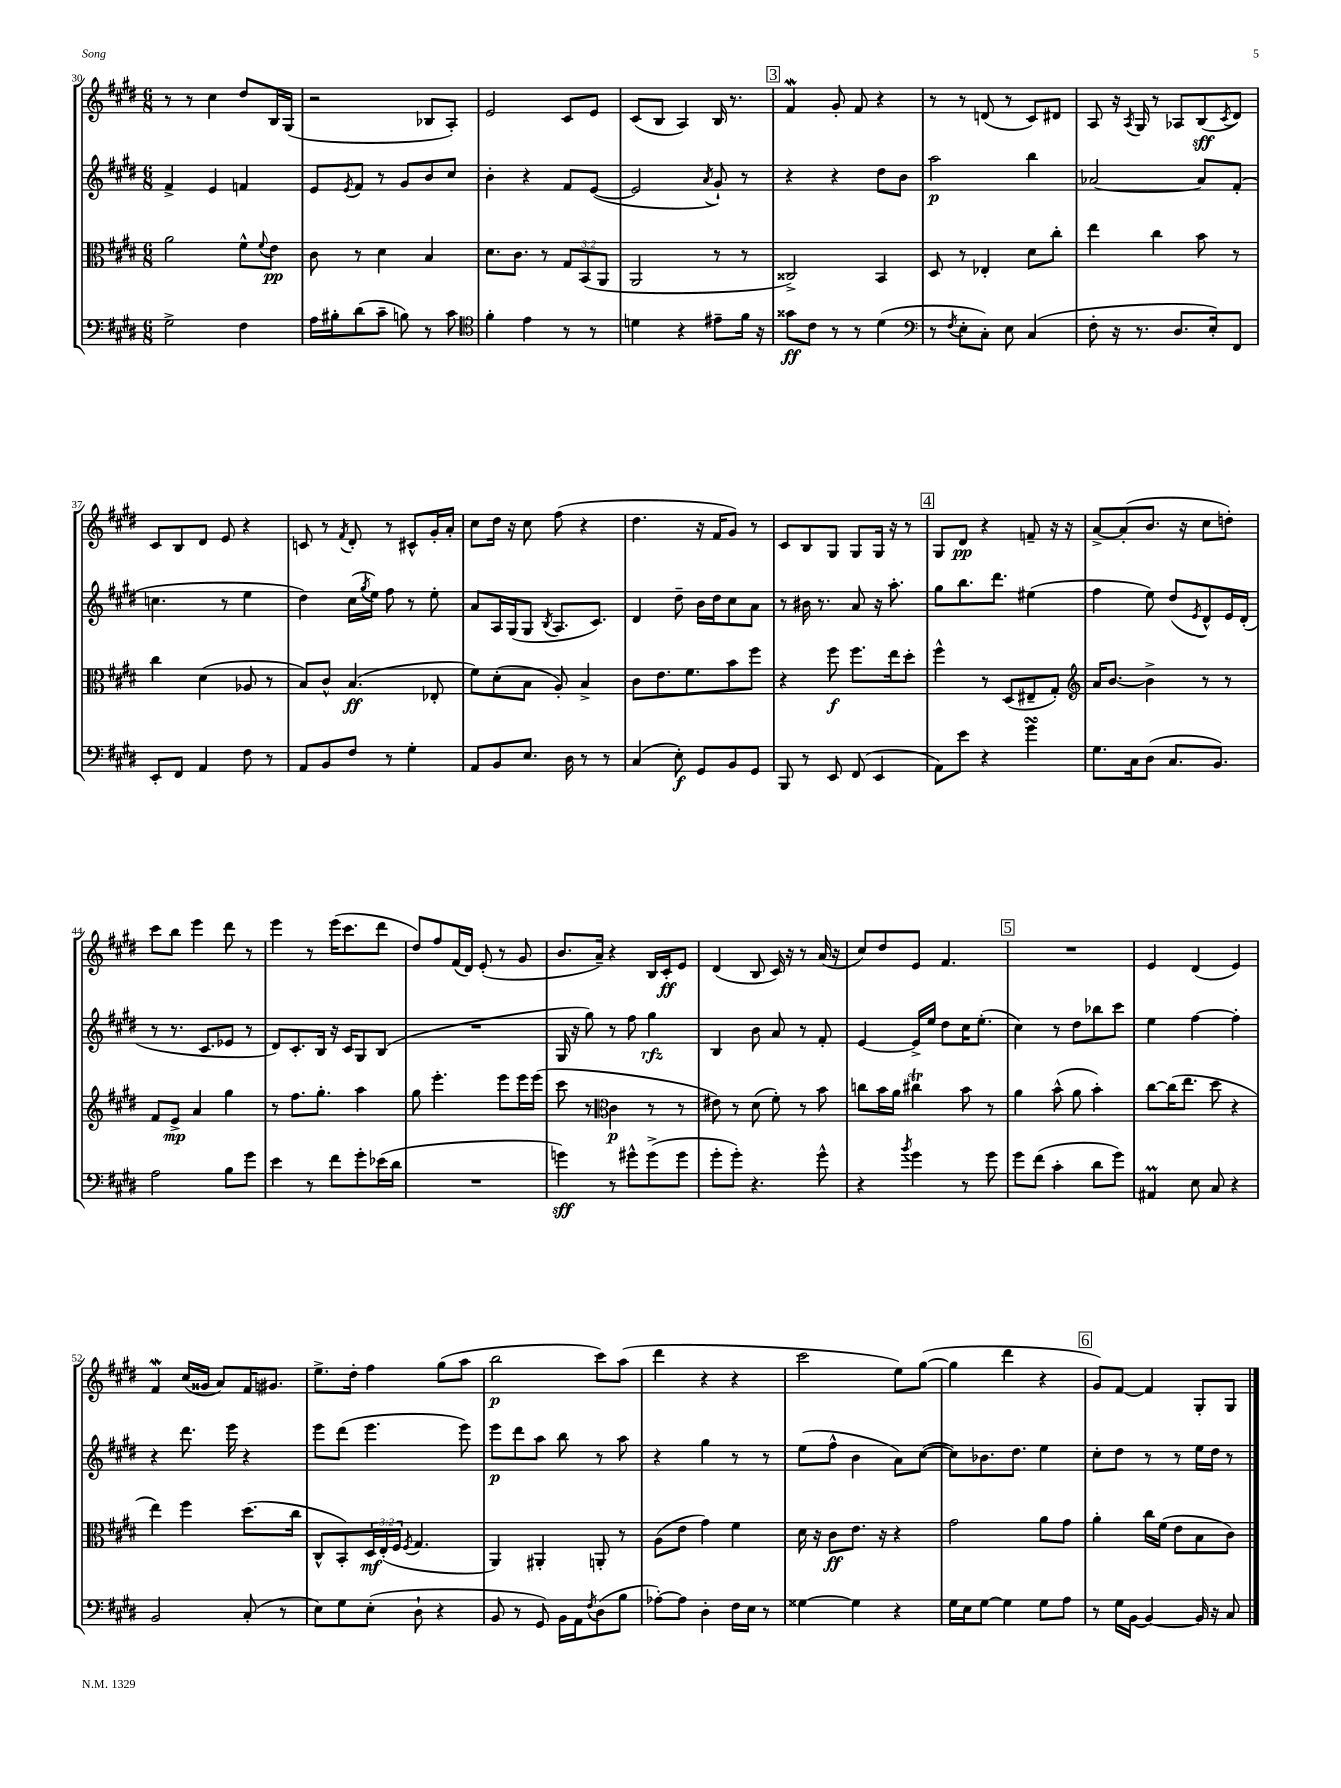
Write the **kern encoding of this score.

**kern	**dynam	**kern	**dynam	**kern	**dynam	**kern	**dynam
*part4	*part4	*part3	*part3	*part2	*part2	*part1	*part1
*staff4	*staff4	*staff3	*staff3	*staff2	*staff2	*staff1	*staff1
*clefF4	*	*clefC3	*	*clefG2	*	*clefG2	*
*k[f#c#g#d#]	*	*k[f#c#g#d#]	*	*k[f#c#g#d#]	*	*k[f#c#g#d#]	*
*M6/8	*	*M6/8	*	*M6/8	*	*M6/8	*
=30	=30	=30	=30	=30	=30	=30	=30
2G#^\	.	2a\	.	4f#^/	.	8r	.
.	.	.	.	.	.	8r	.
.	.	.	.	4e/	.	4cc#\	.
4F#\	.	8f#^^\L	.	4fn/	.	8dd#/L	.
.	.	8qqf#/	.	.	.	.	.
.	.	8e\J	pp	.	.	16B/L	.
.	.	.	.	.	.	(16G#/JJ	.
=31	=31	=31	=31	=31	=31	=31	=31
16A\LL	.	8c#\	.	8e/L	.	2r	.
16B#X'\J	.	.	.	.	.	.	.
.	.	.	.	8qe/	.	.	.
(8d#\	.	8r	.	8f#/J	.	.	.
8c#~\J	.	4d#\	.	8r	.	.	.
8Bn\)	.	.	.	8g#/L	.	.	.
8r	.	4B/	.	8b/	.	8B-X/L	.
8c#\	.	.	.	8cc#/J	.	8A'/J)	.
=32	=32	=32	=32	=32	=32	=32	=32
*clefC4	*	*	*	*	*	*	*
4f#'\	.	8.d#\L	.	4b'\	.	2e/	.
.	.	8.c#\J	.	.	.	.	.
4e\	.	.	.	4r	.	.	.
.	.	8r	.	.	.	.	.
8r	.	12G#/L	.	8f#/L	.	8c#/L	.
.	.	(12BB/	.	.	.	.	.
8r	.	.	.	([8e/J	.	8e/J	.
.	.	12AA/J	.	.	.	.	.
=33	=33	=33	=33	=33	=33	=33	=33
4dn\	.	2AA/	.	2e/]	.	(8c#/L	.
.	.	.	.	.	.	8B/J	.
4r	.	.	.	.	.	4A/)	.
.	.	.	.	8qa/	.	.	.
8e#X~\L	.	8r	.	8g#`/)	.	16B/	.
.	.	.	.	.	.	8.r	.
16f#\Jk	.	8r	.	8r	.	.	.
16r	.	.	.	.	.	.	.
!!LO:REH:place=s1:t=3
=34	=34	=34	=34	=34	=34	=34	=34
8g##X\L	ff	2C##X^/)	.	4r	.	4f#W/	.
8c#\J	.	.	.	.	.	.	.
8r	.	.	.	4r	.	8g#'/	.
8r	.	.	.	.	.	8f#/	.
(4d#\	.	4BB/	.	8dd#\L	.	4r	.
.	.	.	.	8b\J	.	.	.
=35	=35	=35	=35	=35	=35	=35	=35
*clefF4	*	*	*	*	*	*	*
8r	.	8D#/	.	2aa\	p	8r	.
8qF#/	.	.	.	.	.	.	.
8E'\L	.	8r	.	.	.	8r	.
8C#'\J)	.	4E-X'/	.	.	.	(8dn/	.
8E\	.	.	.	.	.	8r	.
(4C#/	.	8d#\L	.	4bb\	.	8c#/L)	.
.	.	8cc#'\J	.	.	.	8d#X/J	.
=36	=36	=36	=36	=36	=36	=36	=36
8F#'\	.	4ee\	.	[2a-X/	.	8A/	.
16r	.	.	.	.	.	16r	.
.	.	.	.	.	.	8qA/	.
8.r	.	.	.	.	.	16G#/	.
.	.	4cc#\	.	.	.	8r	.
8.D#/L	.	.	.	.	.	8A-X/L	.
.	.	8b\	.	8a-/L]	.	(8B/	sff
16E'/k)	.	.	.	.	.	.	.
.	.	.	.	.	.	8qc#/	.
8FF#/J	.	8r	.	(8f#'/J	.	8d#/J)	.
!!LO:LB:g=z
=37	=37	=37	=37	=37	=37	=37	=37
8EE'/L	.	4cc#\	.	4.ccn\	.	8c#/L	.
8FF#/J	.	.	.	.	.	8B/	.
4AA/	.	(4d#\	.	.	.	8d#/J	.
.	.	.	.	8r	.	8e/	.
8F#\	.	8A-X/	.	4ee\	.	4r	.
8r	.	8r	.	.	.	.	.
=38	=38	=38	=38	=38	=38	=38	=38
8AA/L	.	8B/L)	.	4dd#\)	.	8cn/	.
8BB/	.	8c#^^/J	.	.	.	8r	.
.	.	.	.	.	.	8qf#/	.
8F#/J	.	(4.B/	ff	(16cc#\LL	.	8d#'/	.
.	.	.	.	8qgg#/	.	.	.
.	.	.	.	16ee\JJ)	.	.	.
8r	.	.	.	8ff#\	.	8r	.
4G#'\	.	.	.	8r	.	8c#X^^/L	.
.	.	8E-X'/	.	8ee'\	.	16g#'/L	.
.	.	.	.	.	.	16a'/JJ	.
=39	=39	=39	=39	=39	=39	=39	=39
8AA/L	.	8f#\L)	.	8a/L	.	8cc#\L	.
8BB/	.	(8d#'\	.	16A/L	.	16dd#\Jk	.
.	.	.	.	(16G#/J	.	16r	.
8.E/J	.	8B\J	.	8G#/J	.	8cc#\	.
.	.	.	.	8qB/	.	.	.
.	.	8A'/)	.	8.A/L	.	(8ff#\	.
16D#\	.	.	.	.	.	.	.
8r	.	4B^/	.	.	.	4r	.
.	.	.	.	8.c#/J)	.	.	.
8r	.	.	.	.	.	.	.
=40	=40	=40	=40	=40	=40	=40	=40
(4C#/	.	8c#\L	.	4d#/	.	4.dd#\	.
.	.	8.e\	.	.	.	.	.
8E'\)	f	.	.	8dd#~\	.	.	.
.	.	8.f#\	.	.	.	.	.
8GG#/L	.	.	.	16b\LL	.	16r	.
.	.	.	.	16dd#\J	.	16f#/KL	.
8BB/	.	8b\	.	8cc#\	.	8g#/J)	.
8GG#/J	.	8ff#\J	.	8a\J	.	8r	.
=41	=41	=41	=41	=41	=41	=41	=41
8BBB/	.	4r	.	8r	.	8c#/L	.
8r	.	.	.	16b#X\	.	8B/	.
.	.	.	.	8.r	.	.	.
8EE/	.	8ff#\	f	.	.	8G#/J	.
(8FF#/	.	8.ff#\L	.	8a/	.	8G#/L	.
4EE/	.	.	.	16r	.	16G#/Jk	.
.	.	16ee\k	.	8.aa'\	.	16r	.
.	.	8dd#'\J	.	.	.	8r	.
!!LO:REH:place=s1:t=4
=42	=42	=42	=42	=42	=42	=42	=42
8AA\L)	.	4ff#^^\	.	8gg#\L	.	8G#/L	.
8e\J	.	.	.	8.bb\	.	8d#/J	pp
4r	.	8r	.	.	.	4r	.
.	.	.	.	8.ddd#\J	.	.	.
.	.	(8D#/L	.	.	.	.	.
4g#sSsS\	.	8E#X~/	.	(4ee#X\	.	8fn~/	.
.	.	8G#'/J)	.	.	.	16r	.
.	.	.	.	.	.	16r	.
=43	=43	=43	=43	=43	=43	=43	=43
*	*	*clefG2	*	*	*	*	*
8.G#\L	.	16a/KL	.	4ff#\	.	[8a^/L	.
.	.	[8.b/J	.	.	.	.	.
.	.	.	.	.	.	(8a'/]	.
16C#\k	.	.	.	.	.	.	.
(8D#\J	.	4b^\]	.	8ee\)	.	8.b/J	.
8.C#/L	.	.	.	(8dd#/L	.	.	.
.	.	.	.	.	.	16r	.
.	.	.	.	8qe/	.	.	.
.	.	8r	.	8d#^^/)	.	8cc#\L	.
8.BB/J)	.	.	.	.	.	.	.
.	.	8r	.	16e/L	.	8ddn'\J)	.
.	.	.	.	(16d#'/JJ	.	.	.
!!LO:LB:g=z
=44	=44	=44	=44	=44	=44	=44	=44
2A\	.	8f#/L	.	8r	.	8ccc#\L	.
.	.	8e^/J	mp	8.r	.	8bb\J	.
.	.	4a/	.	.	.	4eee\	.
.	.	.	.	8.c#/L	.	.	.
8B\L	.	4gg#\	.	8e-X/J	.	8ddd#\	.
8g#\J	.	.	.	8r	.	8r	.
=45	=45	=45	=45	=45	=45	=45	=45
4e\	.	8r	.	8d#/L)	.	4eee\	.
.	.	8.ff#\L	.	8.c#'/	.	.	.
8r	.	.	.	.	.	8r	.
.	.	8.gg#'\J	.	16B/Jk	.	.	.
8f#\L	.	.	.	16r	.	(16eee\KL	.
.	.	.	.	16c#/KL	.	8.ccc#\	.
8g#'\	.	4aa\	.	8G#/	.	.	.
(16e-X\L	.	.	.	(8B/J	.	8ddd#\J	.
16d#\JJ	.	.	.	.	.	.	.
=46	=46	=46	=46	=46	=46	=46	=46
2.r	.	8gg#\	.	2.r	.	8dd#/L)	.
.	.	4.eee'\	.	.	.	8ff#/	.
.	.	.	.	.	.	(16f#/L	.
.	.	.	.	.	.	16d#/JJ)	.
.	.	.	.	.	.	(8e'/	.
.	.	8eee\L	.	.	.	8r	.
.	.	16eee\L	.	.	.	8g#/	.
.	.	(16eee\JJ	.	.	.	.	.
=47	=47	=47	=47	=47	=47	=47	=47
4gn\)	sff	8ccc#\	.	16G#/	.	8.b/L	.
.	.	.	.	16r	.	.	.
.	.	8r	.	8gg#\)	.	.	.
.	.	.	.	.	.	16a~/Jk)	.
*	*	*clefC3	*	*	*	*	*
8r	.	4c#\	p	8r	.	4r	.
8g#X^^\L	.	.	.	8ff#\	.	.	.
(8g#^\	.	8r	.	4gg#\	rfz	16B/LL	.
.	.	.	.	.	.	16c#'/J	ff
8g#\J	.	8r	.	.	.	8e/J	.
=48	=48	=48	=48	=48	=48	=48	=48
8g#'\L	.	8e#X\)	.	4B/	.	(4d#/	.
8g#'\J)	.	8r	.	.	.	.	.
4.r	.	(8d#\	.	8b\	.	8B/	.
.	.	8f#'\)	.	8a/	.	16c#/)	.
.	.	.	.	.	.	16r	.
.	.	8r	.	8r	.	8r	.
8g#^^\	.	8b\	.	8f#'/	.	(16a/	.
.	.	.	.	.	.	16r	.
=49	=49	=49	=49	=49	=49	=49	=49
4r	.	8ccn\L	.	[4e/	.	8cc#/L)	.
.	.	16b\L	.	.	.	8dd#/	.
.	.	16a\JJ	.	.	.	.	.
8qb/	.	.	.	.	.	.	.
4g#\	.	4cc#XT\	.	16e^/LL]	.	8e/J	.
.	.	.	.	16ee/JJ	.	.	.
.	.	.	.	8dd#\L	.	4.f#/	.
8r	.	8b\	.	16cc#\K	.	.	.
.	.	.	.	(8.ee'\J	.	.	.
8g#\	.	8r	.	.	.	.	.
!!LO:REH:place=s1:t=5
=50	=50	=50	=50	=50	=50	=50	=50
8g#\L	.	4a\	.	4cc#\)	.	2.r	.
(8f#\J	.	.	.	.	.	.	.
4c#'\	.	(8b^^\	.	8r	.	.	.
.	.	8a\	.	8dd#\L	.	.	.
8d#\L	.	4b'\)	.	8bb-X\	.	.	.
8g#\J)	.	.	.	8ccc#\J	.	.	.
=51	=51	=51	=51	=51	=51	=51	=51
4AA#Xm/	.	[8cc#\L	.	4ee\	.	4e/	.
.	.	(16cc#\K]	.	.	.	.	.
.	.	8.ee\J	.	.	.	.	.
8E\	.	.	.	[4ff#\	.	(4d#/	.
8C#/	.	8dd#\	.	.	.	.	.
4r	.	4r	.	4ff#'\]	.	4e/)	.
!!LO:LB:g=z
=52	=52	=52	=52	=52	=52	=52	=52
2BB/	.	4ee\)	.	4r	.	4f#W/	.
.	.	4ff#\	.	8.ddd#\	.	(16cc#/LL	.
.	.	.	.	.	.	16g##X/JJ	.
.	.	.	.	.	.	8a/L)	.
.	.	.	.	16eee\	.	.	.
(8C#'/	.	(8.dd#\L	.	4r	.	16f#/K	.
.	.	.	.	.	.	8.g#X/J	.
8r	.	.	.	.	.	.	.
.	.	16cc#\Jk	.	.	.	.	.
=53	=53	=53	=53	=53	=53	=53	=53
8E\L)	.	8C#^^/L	.	8eee\L	.	8.ee^\L	.
8G#\	.	8BB'/)	.	(8ddd#\J	.	.	.
.	.	.	.	.	.	16dd#'\Jk	.
(8E'\J	.	24D#/L	mf	4.eee\	.	4ff#\	.
.	.	(24E'/	.	.	.	.	.
.	.	24F#/JJ	.	.	.	.	.
.	.	8qF#/	.	.	.	.	.
8D#`\	.	4.G#/	.	.	.	.	.
4r	.	.	.	.	.	(8gg#\L	.
.	.	.	.	8eee\)	.	8aa\J	.
=54	=54	=54	=54	=54	=54	=54	=54
8BB/	.	4AA/)	.	8eee\L	p	2bb\	p
8r	.	.	.	8ddd#\	.	.	.
8GG#/)	.	4AA#X'/	.	8aa\J	.	.	.
16BB\LL	.	.	.	8bb\	.	.	.
16AA\J	.	.	.	.	.	.	.
8qF#/	.	.	.	.	.	.	.
(8D#\	.	8AAn'/	.	8r	.	8ccc#\L)	.
8B\J	.	8r	.	8aa\	.	(8aa\J	.
=55	=55	=55	=55	=55	=55	=55	=55
[8A-X'\L)	.	(8A\L	.	4r	.	4ddd#\	.
8A-\J]	.	8e\J	.	.	.	.	.
4D#'\	.	4g#\)	.	4gg#\	.	4r	.
16F#\LL	.	4f#\	.	8r	.	4r	.
16E\JJ	.	.	.	.	.	.	.
8r	.	.	.	8r	.	.	.
=56	=56	=56	=56	=56	=56	=56	=56
[4G##X\	.	16d#\	.	(8ee\L	.	2ccc#\	.
.	.	16r	.	.	.	.	.
.	.	8c#\L	ff	8ff#^^\J	.	.	.
4G##\]	.	8.e\J	.	4b\	.	.	.
.	.	16r	.	.	.	.	.
4r	.	4r	.	8a\L)	.	8ee\L)	.
.	.	.	.	([8cc#\J	.	([8gg#\J	.
=57	=57	=57	=57	=57	=57	=57	=57
16G#\LL	.	2g#\	.	8cc#\L])	.	4gg#\]	.
16E\J	.	.	.	.	.	.	.
[8G#\J	.	.	.	8.b-X\	.	.	.
4G#\]	.	.	.	.	.	4ddd#\	.
.	.	.	.	8.dd#\J	.	.	.
8G#\L	.	8a\L	.	4ee\	.	4r	.
8A\J	.	8g#\J	.	.	.	.	.
!!LO:REH:place=s1:t=6
=58	=58	=58	=58	=58	=58	=58	=58
8r	.	4a'\	.	8cc#'\L	.	8g#/L)	.
16G#\LL	.	.	.	8dd#\J	.	[8f#/J	.
[16BB\JJ	.	.	.	.	.	.	.
4BB/_	.	16cc#\LL	.	8r	.	4f#/]	.
.	.	(16f#\JJ	.	.	.	.	.
.	.	8e\L	.	8r	.	.	.
16BB/]	.	8B\	.	16ee\LL	.	8G#'/L	.
16r	.	.	.	16dd#\JJ	.	.	.
8C#/	.	8c#\J)	.	8r	.	8G#/J	.
==	==	==	==	==	==	==	==
*-	*-	*-	*-	*-	*-	*-	*-
